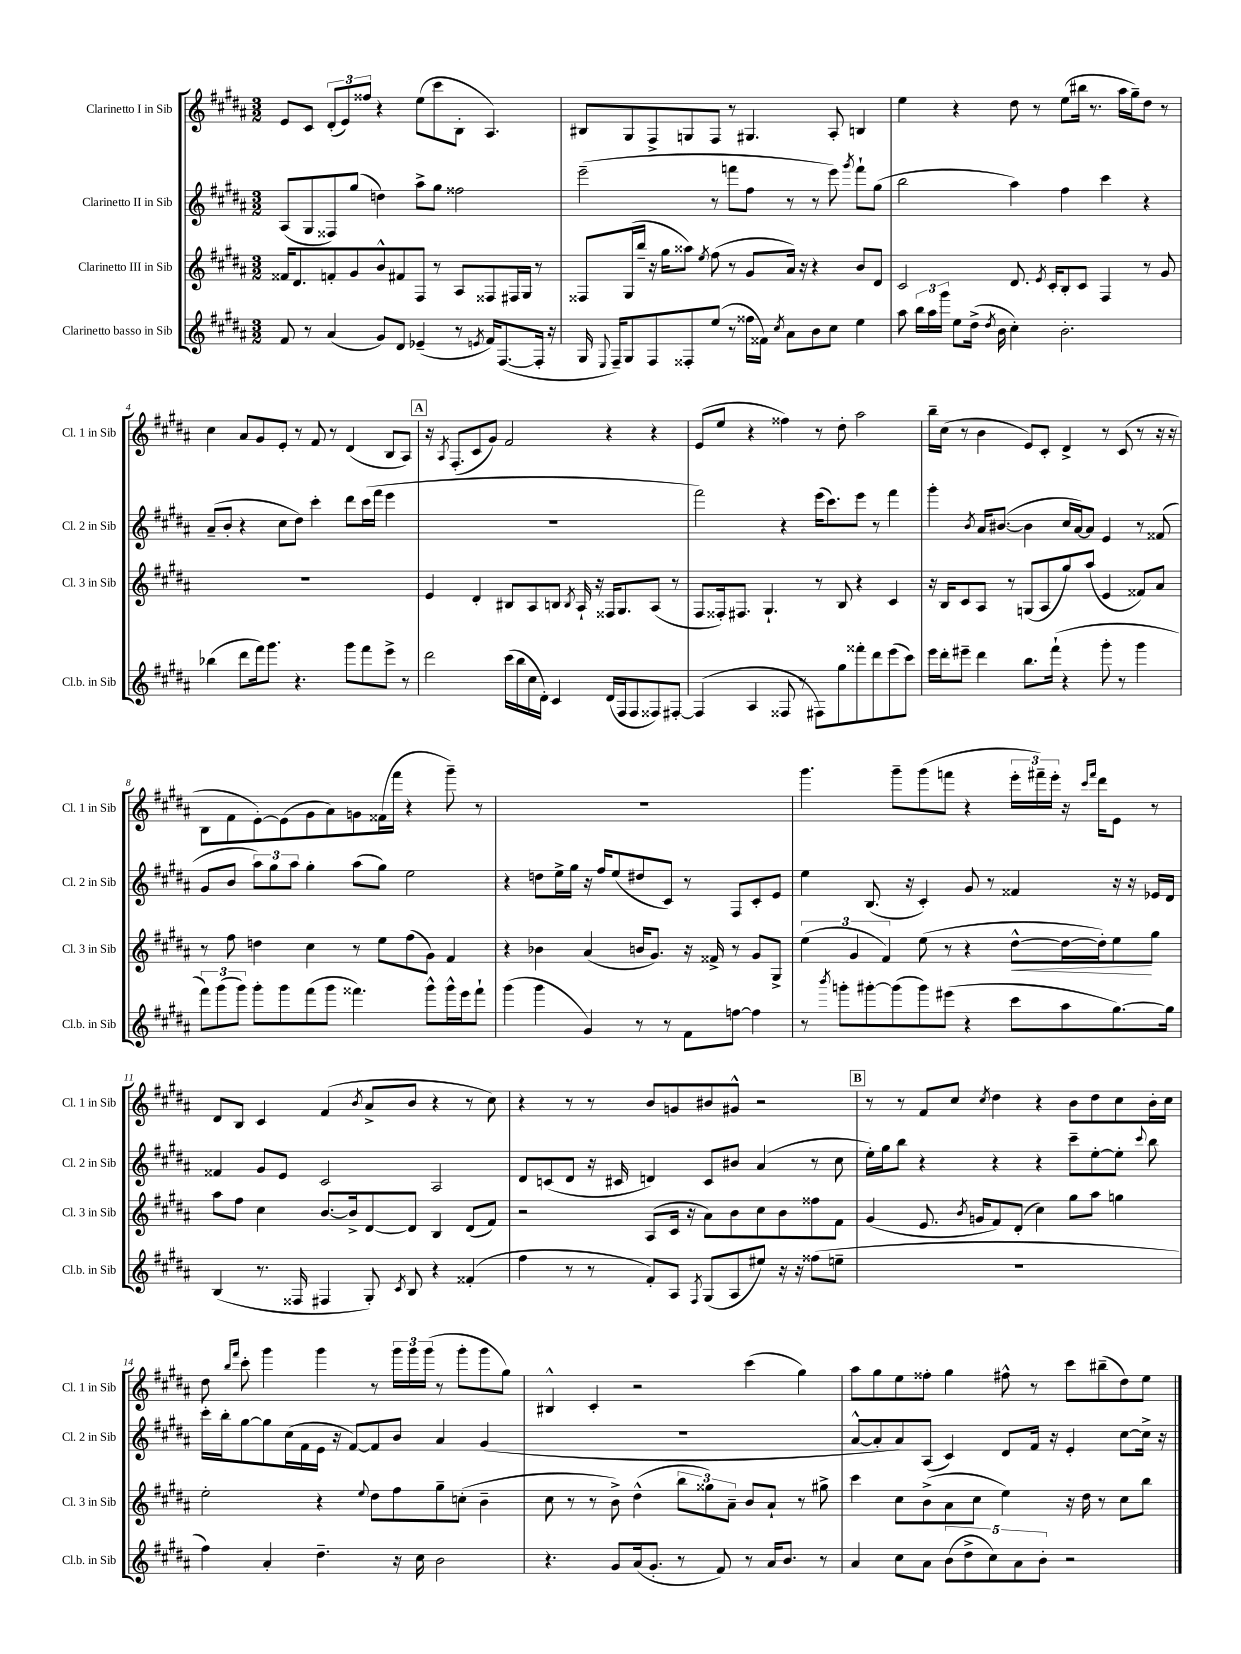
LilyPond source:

<<
\new StaffGroup <<
\new Staff = "s0" \with { instrumentName = "Clarinetto I in Sib" shortInstrumentName = "Cl. 1 in Sib" } {
    \clef treble \key b \major \numericTimeSignature \time 3/2
    \autoBeamOff e'8[ cis'8] \tuplet 3/2 { dis'8[-.( e'8) fisis''8] } r4 e''8[( cis'''8 b8]-. ais4.) |
    bis8[ gis8 fis8-> g8 fis8] r8 gis4. ais8-. b4 |
    e''4 r4 dis''8 r8 e''8[( bis''16] r8. ais''16[ gis''16--) dis''8] r8 |
    cis''4 ais'8[ gis'8 e'8]-. r8 fis'8 r8 dis'4( b8[ ais8]) |
    \mark \markup { \box "A" } r16 \acciaccatura { ais8 } fis8.[-.( cis'8 gis'8]) fis'2 r4 r4 |
    e'8[( e''8] r4 fisis''4) r8 dis''8-. ais''2 |
    b''16[-- cis''16]( r8 b'4 e'8[) cis'8]-. dis'4-> r8 cis'8( r8 r16 r16 |
    b8[ fis'8 e'8~-.) e'8( gis'8 ais'8) g'8 fisis'16( fis'''16] r4 gis'''8--) r8 |
    R1. |
    gis'''4. gis'''8[-- gis'''8( f'''8] r4 \tuplet 3/2 { e'''16[-. fis'''16--) e'''16]-. } r16 \grace { cis'''16[ fis'''16] } dis'''16[ e'8] r8 |
    dis'8[ b8] cis'4 fis'4( \acciaccatura { b'8 } ais'8[-> b'8] r4 r8 cis''8) |
    r4 r8 r8 b'8[ g'8 bis'8 gis'8]-^ r2 |
    \mark \markup { \box "B" } r8 r8 fis'8[ cis''8] \acciaccatura { cis''8 } dis''4 r4 b'8[ dis''8 cis''8 b'16-. cis''16] |
    dis''8 \grace { b''16[ fis'''16] } cis'''8-. gis'''4 gis'''4 r8 \tuplet 3/2 { gis'''16[ gis'''16 gis'''16]( } r8 gis'''8[-. gis'''8 gis''8]) |
    bis4-^ cis'4-. r2 cis'''4( gis''4) |
    ais''8[ gis''8 e''8 fisis''8]-. gis''4 fis''8-^ r8 cis'''8[ bis''8--( dis''8) e''8] \bar "|." |
}
\new Staff = "s1" \with { instrumentName = "Clarinetto II in Sib" shortInstrumentName = "Cl. 2 in Sib" } {
    \clef treble \key b \major \numericTimeSignature \time 3/2
    \autoBeamOff ais8[( gis8 fisis8) gis''8]( d''4) ais''8[-> gis''8] fisis''2 |
    e'''2--( r8 f'''8[ fis''8] r8 r8 e'''8) \acciaccatura { gis'''8 } f'''8[-! gis''8]( |
    b''2 ais''4) fis''4 cis'''4 r4 |
    ais'8[--( b'8]-. r4 cis''8[ dis''8]) cis'''4-. dis'''8[ cis'''16( fis'''16] e'''4 |
    \mark \markup { \box "A" } R1. |
    fis'''2) r4 e'''16[( cis'''8.) e'''8] r8 fis'''4 |
    gis'''4-. \acciaccatura { b'8 } ais'16[ bis'8.]~( bis'4 cis''16[ ais'16~) ais'8] e'4 r8 fisis'8( |
    gis'8[ b'8] \tuplet 3/2 { ais''8[) gis''8 ais''8] } gis''4-. ais''8[( gis''8]) e''2 |
    r4 d''8[ e''16-> gis''16] r16 fis''16[ e''8( dis''8 cis'8]) r8 fis8[ cis'8-. e'8] |
    e''4 b8.( r16 cis'4-.) gis'8 r8 fisis'4 r16 r16 ees'16[ dis'16] |
    fisis'4 gis'8[ e'8] cis'2 ais2 |
    dis'8[ c'8( dis'8] r16 cis'16 d'4) cis'8[ bis'8] ais'4( r8 cis''8 |
    \mark \markup { \box "B" } e''16[-.) gis''16 b''8] r4 r4 r4 cis'''8[-- e''8~-. e''8]-. \appoggiatura { cis'''8 } b''8 |
    cis'''16[-. b''16-. gis''8~ gis''8 cis''16( fis'16 e'16] r16 fis'8[~) fis'8 b'8] ais'4 gis'4( |
    R1. |
    ais'8[~-^ ais'8-. ais'8) ais8]( cis'4) dis'8[ fis'16] r16 e'4-. cis''8[~ cis''16]-> r16 \bar "|." |
}
\new Staff = "s2" \with { instrumentName = "Clarinetto III in Sib" shortInstrumentName = "Cl. 3 in Sib" } {
    \clef treble \key b \major \numericTimeSignature \time 3/2
    \autoBeamOff fisis'16[ dis'8. f'8-. gis'8 b'8-^ fis'8 fis8] r8 ais8[ fisis8 fis16 gis16] r8 |
    fisis8[ gis16( b''16]-- r16 gis''16[ aisis''8]) \acciaccatura { e''8 } fis''8( r8 gis'8[ ais'16]) r16 r4 b'8[ dis'8] |
    cis'2 dis'8. \acciaccatura { e'8 } cis'16[-. b8-. cis'8] fis4 r8 gis'8 |
    R1. |
    \mark \markup { \box "A" } e'4 dis'4-. bis8[ ais8 b8] \acciaccatura { b8 } ais16-! r16 fisis16[ gis8. ais8]( r8 |
    fis8[ fisis16-.) fis8.] gis4.-! r8 b8 r4 cis'4 |
    r16 b16[ cis'8 ais8] r8 g8[( ais8 gis''8) ais''8]( e'4 fisis'8[) ais'8] |
    r8 fis''8 d''4 cis''4 r8 e''8[ fis''8( gis'8]) fis'4 |
    r4 bes'4 ais'4( b'16[ gis'8.]) r16 fisis'16-> r8 gis'8[ gis8]-> |
    \tuplet 3/2 { e''4( gis'4 fis'4) } e''8( r8 r4 dis''8[~-^\< dis''16~ dis''16-.) e''8\! gis''8] |
    ais''8[ fis''8] cis''4 b'8.[~ b'16-> dis'8~ dis'8] b4 dis'8[( fis'8]) |
    r2 ais8[( cis'16] r16 ais'8[) b'8 cis''8 b'8 fisis''8 fis'8] |
    \mark \markup { \box "B" } gis'4( e'8. \acciaccatura { b'8 } g'16[ fis'8) dis'8]-.( cis''4) gis''8[ ais''8] g''4 |
    e''2-. r4 \appoggiatura { e''8 } dis''8[ fis''8 gis''8-- c''8]-.( b'4-- |
    cis''8 r8 r8 b'8->) dis''4-^( \tuplet 3/2 { b''8[ gisis''8) ais'8]-- } b'8[ ais'8]-! r8 gis''8-> |
    cis'''4 cis''8[ b'8->( ais'8 cis''8] e''4) r16 dis''16 r8 cis''8[ b''8] \bar "|." |
}
\new Staff = "s3" \with { instrumentName = "Clarinetto basso in Sib" shortInstrumentName = "Cl.b. in Sib" } {
    \clef treble \key b \major \numericTimeSignature \time 3/2
    \autoBeamOff fis'8 r8 ais'4( gis'8[) dis'8] ees'4--( r8 \acciaccatura { e'8 } fis'16[) fis8.~( fis16]-. r16 |
    gis16 \appoggiatura { e8 } fis16[--) gis8 fis8 fisis8-. e''8]( r8 fisis''16[ fisis'16]) \acciaccatura { cis''8 } ais'8[ b'8 cis''8] e''4 |
    ais''8 \tuplet 3/2 { b''16[ ais''16 gis'''16] } e''8[ dis''16]->( \acciaccatura { dis''8 } b'16 cis''4-.) b'2.-. |
    bes''4( dis'''8[ fis'''16) gis'''8.] r4. gis'''8[ fis'''8 e'''8]-> r8 |
    \mark \markup { \box "A" } dis'''2 cis'''16[( b''16 cis''16 dis'16]-.) cis'4 dis'16[( fis16 fis8 fisis8) fis8]~-. |
    fis4( ais4 fisis8 r8 fis8[) gis''8 fisis'''8-. dis'''8 e'''8( cis'''8]) |
    e'''16[ dis'''16-. eis'''8]-- dis'''4 b''8.[ fis'''16]-!( r4 gis'''8-. r8 gis'''4 |
    \tuplet 3/2 { fis'''8[) gis'''8( gis'''8]) } gis'''8[-. gis'''8 fis'''8( gis'''8] fisis'''4.) gis'''8[-^ gis'''16-^ e'''16 fisis'''8]-! |
    gis'''4( gis'''4 gis'4) r8 r8 fis'8[ f''8]~ f''4 |
    r8 \acciaccatura { b'''8 } g'''8[-. gis'''8~-. gis'''8( gis'''8) eis'''8]( r4 cis'''8[ ais''8 gis''8.~) gis''16] |
    b4( r8. fisis16 fis4 gis8-.) \acciaccatura { cis'8 } b8 r4 fisis'4-.( |
    fis''4 r8 r8 fis'8[-.) ais8] \acciaccatura { fis8 } gis8[( ais8 eis''8]) r16 r16 fisis''8[( e''8]-- |
    \mark \markup { \box "B" } R1. |
    fis''4) ais'4-. dis''4.-- r16 cis''16 b'2 |
    r4. gis'8[ ais'16( gis'8.]-. r8 fis'8) r8 ais'16[ b'8.] r8 |
    ais'4 cis''8[ ais'8] \tuplet 5/4 { b'8[( dis''8-> cis''8) ais'8 b'8]-. } r2 \bar "|." |
}
>>
>>
